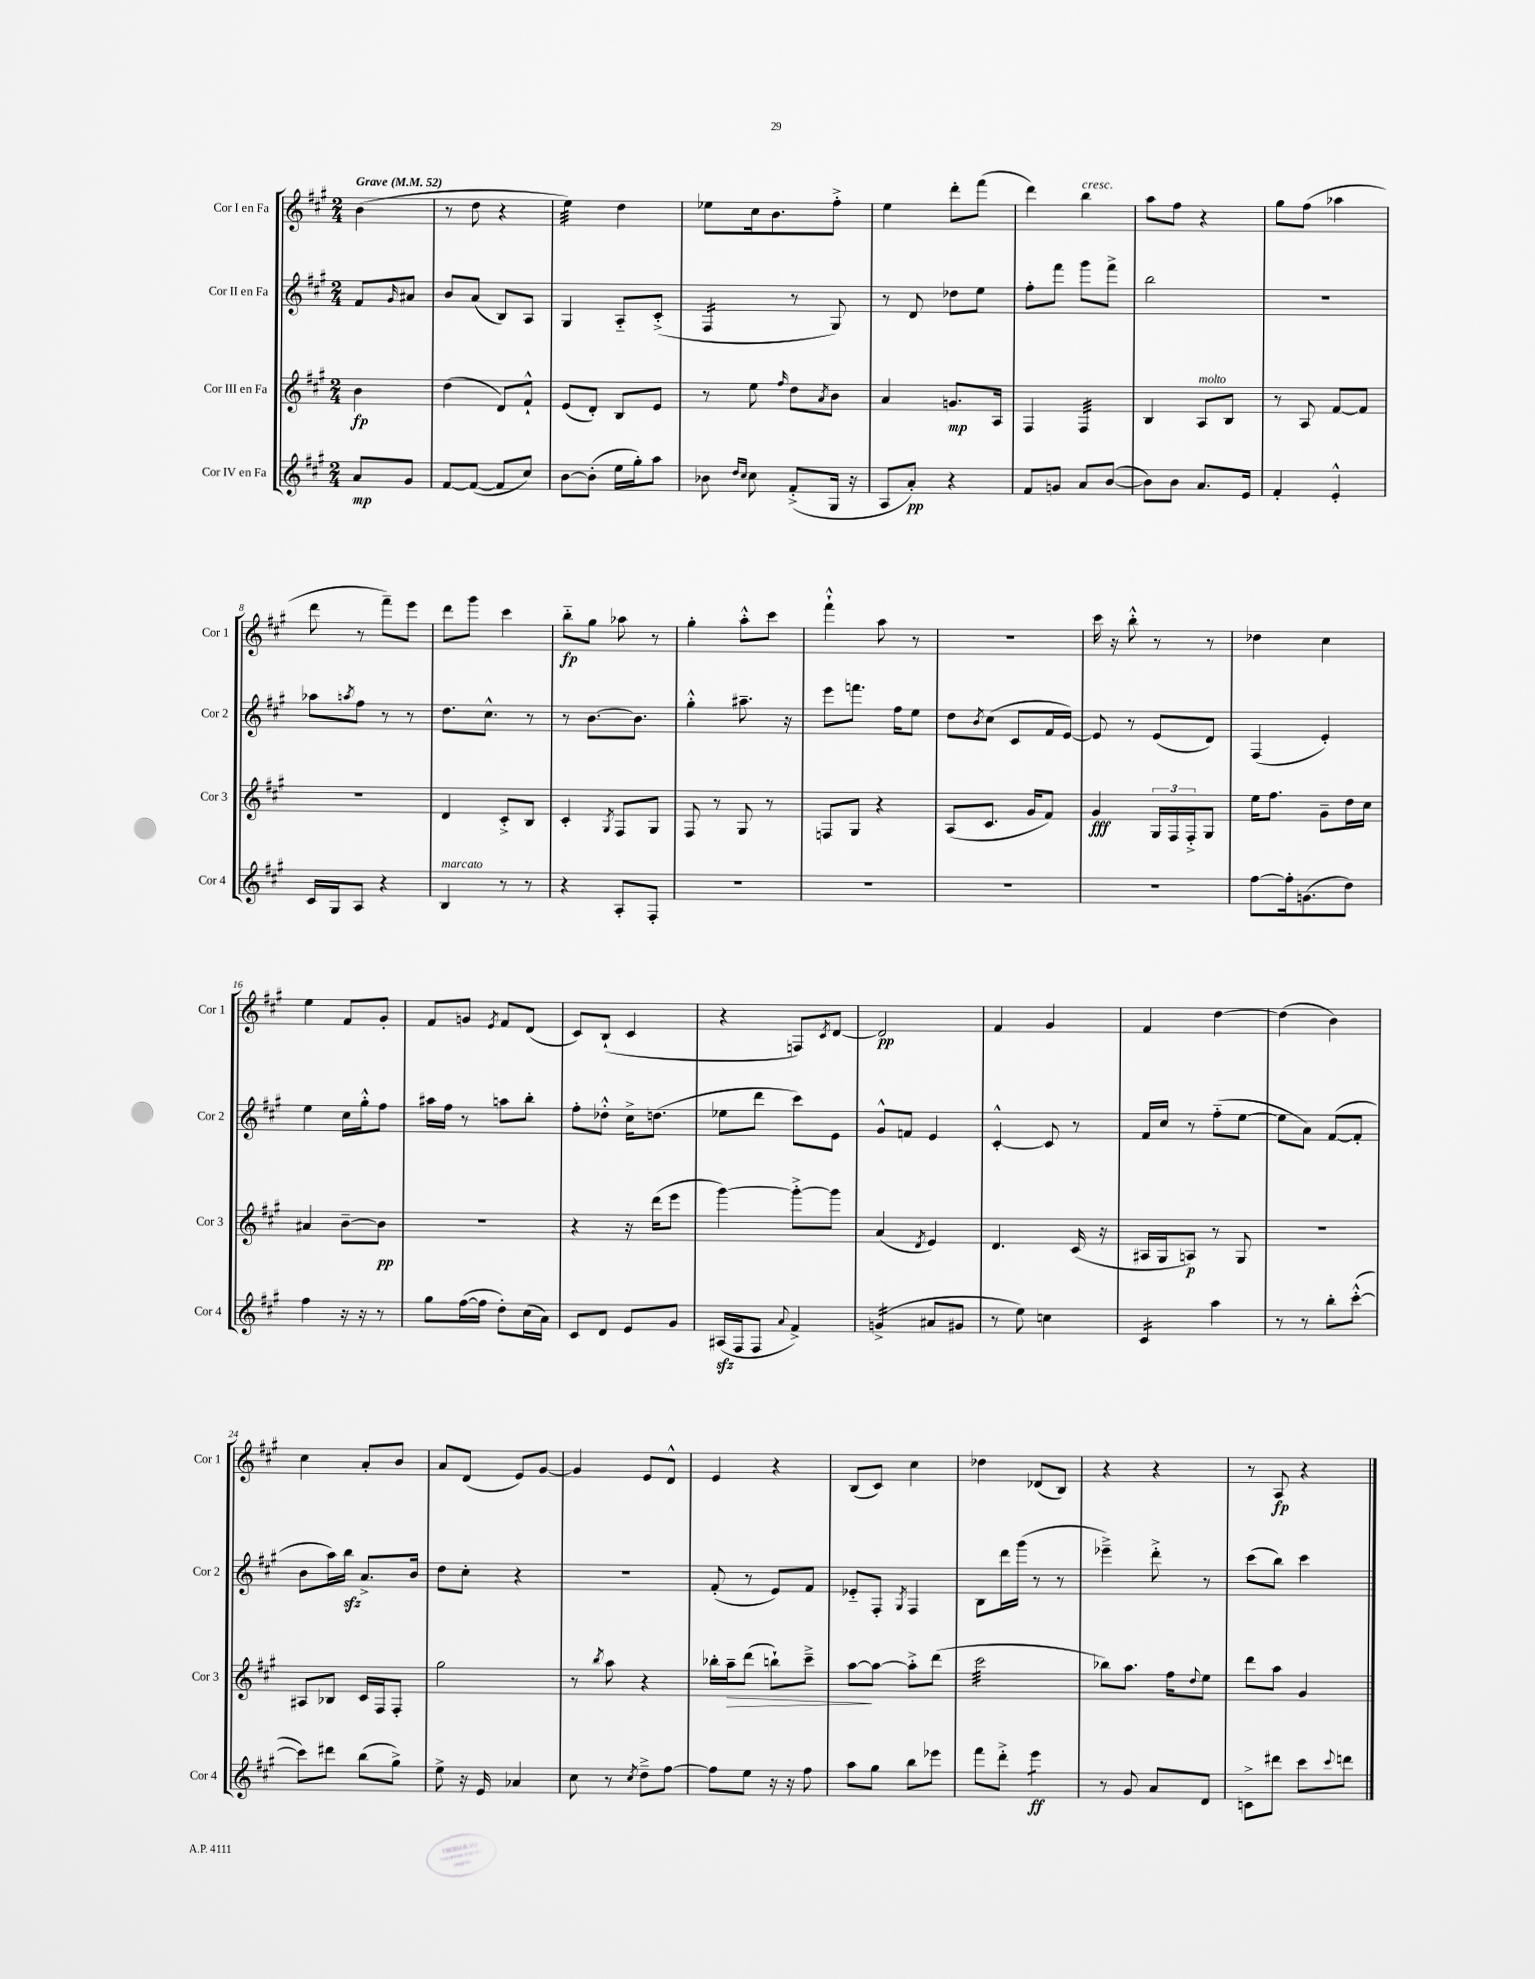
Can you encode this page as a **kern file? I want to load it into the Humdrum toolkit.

**kern	**kern	**kern	**kern
*staff4	*staff3	*staff2	*staff1
*clefG2	*clefG2	*clefG2	*clefG2
*k[f#c#g#]	*k[f#c#g#]	*k[f#c#g#]	*k[f#c#g#]
*M2/4	*M2/4	*M2/4	*M2/4
*MM52	*MM52	*MM52	*MM52
8a/L	4b\	8f#/L	(4b\
.	.	16qqg#/	.
8g#/J	.	8a#/J	.
=	=	=	=
[8f#/L	(4dd\	8b/L	8r
(8f#/_J	.	(8a/J	8dd\
8f#/]L	8d/L)	8B/L)	4r
8cc#/J)	8f#`^^/J	8A/J	.
=	=	=	=
[8b\L	(8e/L	4G#/	4ee\)
(8b'\]J	8d'/J)	.	.
16ee\LL	8B/L	8A'~/L	4dd\
16gg#'\J)	.	.	.
8aa\J	8e/J	(8c#'^/J	.
=	=	=	=
8b-\	8r	4F#/	8ee-\L
16qqdd/LL	.	.	.
16qqcc#/JJ	.	.	.
8cc#\	8ee\	.	16cc#\k
.	.	.	8.b\
.	16qqff#/	.	.
(8f#'^/L	8dd\L	8r	.
.	8qa/	.	.
16G#/Jk	8b\J	8G#/)	8ff#'^\J
16r	.	.	.
=	=	=	=
8A/L	4a/	8r	4ee\
8a'/J)	.	8d/	.
4r	8.g/L	8dd-\L	8ddd'\L
.	.	8ee\J	(8fff#\J
.	16A/Jk	.	.
=	=	=	=
8f#/L	4F#/	8ff#'\L	4ddd\)
8g/J	.	8fff#\J	.
8a/L	4F#/	8ggg#\L	4bb\
([8b/J	.	8fff#^\J	.
=	=	=	=
8b\]L)	4B/	2bb\	8aa\L
8b\J	.	.	8ff#\J
8.a/L	8A/L	.	4r
.	8B/J	.	.
16e/Jk	.	.	.
=	=	=	=
4f#'/	8r	2r	8gg#\L
.	8A/	.	(8ff#\J
4e'^^/	[8f#/L	.	4aa-\
.	8f#/]J	.	.
=	=	=	=
16c#/LL	2r	8aa-\L	8ddd\
16G#/J	.	.	.
.	.	8qaa/	.
8A/J	.	8ff#\J	8r
4r	.	8r	8fff#~\L)
.	.	8r	8eee\J
=	=	=	=
4B/	4d/	8.dd\L	8ddd\L
.	.	.	8ggg#\J
.	.	8.cc#^^\J	.
8r	8c#'^/L	.	4ccc#\
8r	8B/J	8r	.
=	=	=	=
4r	4c#'/	8r	8bb'~\L
.	.	[8.b\L	8gg#\J
.	8qG#/	.	.
8A'/L	8F#/L	.	8aa-\
.	.	8.b\]J	.
8F#'/J	8G#/J	.	8r
=	=	=	=
2r	8F#/	4gg#'^^\	4gg#'\
.	8r	.	.
.	8G#/	8.aa#~\	8aa'^^\L
.	8r	.	8ccc#\J
.	.	16r	.
=	=	=	=
2r	8F/L	8eee\L	4fff#`^^\
.	8G#/J	8.fff\J	.
.	4r	.	8aa\
.	.	16ff#\LK	.
.	.	8ee\J	8r
=	=	=	=
2r	(8A/L	8dd\L	2r
.	.	8qb/	.
.	8.c#/J	(8cc#\J	.
.	.	8c#/L	.
.	16g#/LK	.	.
.	8f#/J)	16f#/L	.
.	.	[16e/JJ)	.
=	=	=	=
2r	4g#/	8e/]	16ccc#\
.	.	.	16r
.	.	8r	8bb'^^\
.	24G#/LL	(8e/L	8r
.	24F#/	.	.
.	24F#'^/J	.	.
.	8G#/J	8d/J)	8r
=	=	=	=
[8ff#\L	16ee\LK	(4F#/	4dd-\
.	8.ff#\J	.	.
16ff#'\]k	.	.	.
(8.g\	.	.	.
.	8g#~\L	4e'/)	4cc#\
8dd\J)	16dd\L	.	.
.	16cc#\JJ	.	.
=	=	=	=
4ff#\	4a#/	4ee\	4ee\
16r	[8b~\L	16cc#\LL	8f#/L
16r	.	16gg#'^^\J	.
8r	8b\]J	8ff#\J	8g#'/J
=	=	=	=
8gg#\L	2r	16aa#\LL	8f#/L
.	.	16ff#\JJ	.
([16ff#\L	.	8r	8g/J
16ff#\]JJ	.	.	.
.	.	.	8qe/
8dd'\L)	.	8aa\L	8f#/L
(16cc#\L	.	8bb'\J	(8d/J
16a\JJ)	.	.	.
=	=	=	=
8c#/L	4r	8ff#'\L	8c#/L)
8d/J	.	8dd-'^^\J	(8B`/J
8e/L	16r	16cc#^\LK	4c#/
.	(16ddd\LK	(8.dd\J	.
8g#/J	8eee\J	.	.
=	=	=	=
(16A#/LL	[4ggg#\)	8ee-\L	4r
16F#/J	.	.	.
8F#/J	.	8ddd\J	.
8qqa/	.	.	.
4f#^/)	8ggg#'^\_L	8ccc#\L)	8F/L)
.	.	.	8qc#/
.	8ggg#\]J	8e\J	[8d/J
=	=	=	=
(4g^/	(4a/	8g#^^/L	2d/]
.	.	8f/J	.
.	8qd/	.	.
8a#/L	4e/)	4e/	.
8g#/J	.	.	.
=	=	=	=
8r	4.d/	[4c#'^^/	4f#/
8ee\)	.	.	.
4cc\	.	8c#/]	4g#/
.	(16c#/	8r	.
.	16r	.	.
=	=	=	=
4c#/	16A#/LL	16f#/LL	4f#/
.	16G#/J	16cc#/JJ	.
.	8A/J)	8r	.
4aa\	8r	(8ff#'~\L	[4dd\
.	8G#/	[8ee\J	.
=	=	=	=
8r	2r	8ee\]L	(4dd\]
8r	.	8a\J)	.
8bb'\L	.	([8f#/L	4b\)
([8ccc#'^^\J	.	8f#'/]J	.
=	=	=	=
8ccc#\]L)	8A#/L	8b\L	4cc#\
8ddd#\J	8B-/J	16aa\L)	.
.	.	16bb\JJ	.
(8bb\L	16c#/LL	8.a^/L	8a'/L
.	16F#/J	.	.
8gg#^\J)	8F#'/J	.	8b/J
.	.	16b/Jk	.
=	=	=	=
8ee^\	2gg#\	8dd\L	8a/L
16r	.	8cc#'\J	(8d/J
16e/	.	.	.
4a-/	.	4r	8e/L)
.	.	.	[8g#/J
=	=	=	=
8cc#\	8r	2r	4g#/]
.	8qbb/	.	.
8r	8aa\	.	.
8qcc#/	.	.	.
8dd~^\L	4r	.	8e/L
[8ff#\J	.	.	8d^^/J
=	=	=	=
8ff#\]L	16bb-'\LL	(8f#'/	4e/
.	16aa~\J	.	.
8ee\J	(8ddd\J	8r	.
16r	8bb`\L)	8e/L)	4r
16r	.	.	.
8ff#\	8ccc#~^\J	8f#/J	.
=	=	=	=
8aa\L	[8aa\L	8e-'~/L	(8B/L
8gg#\J	8aa\_J	8F#'/J	8c#/J)
.	.	8qG#/	.
8bb\L	8aa'^\]L	4F#/	4cc#\
8eee-\J	(8ddd\J	.	.
=	=	=	=
8fff#\L	2ccc#\	8B\L	4dd-\
8ddd'^\J	.	16ddd\L	.
.	.	(16ggg#\JJ	.
4eee\	.	8r	(8d-/L
.	.	8r	8B/J)
=	=	=	=
8r	8bb-\L)	4eee-~^\)	4r
8g#/	8.aa\J	.	.
8a/L	.	8ddd'^\	4r
.	16ff#\LK	.	.
.	8qqdd/	.	.
8d/J	8ee\J	8r	.
=	=	=	=
8c^\L	8ddd\L	(8ccc#\L	8r
8ddd#\J	8aa\J	8bb\J)	8A/
8ccc#\L	4g#/	4ccc#\	4r
8qqccc#/	.	.	.
8ddd\J	.	.	.
==	==	==	==
*-	*-	*-	*-
